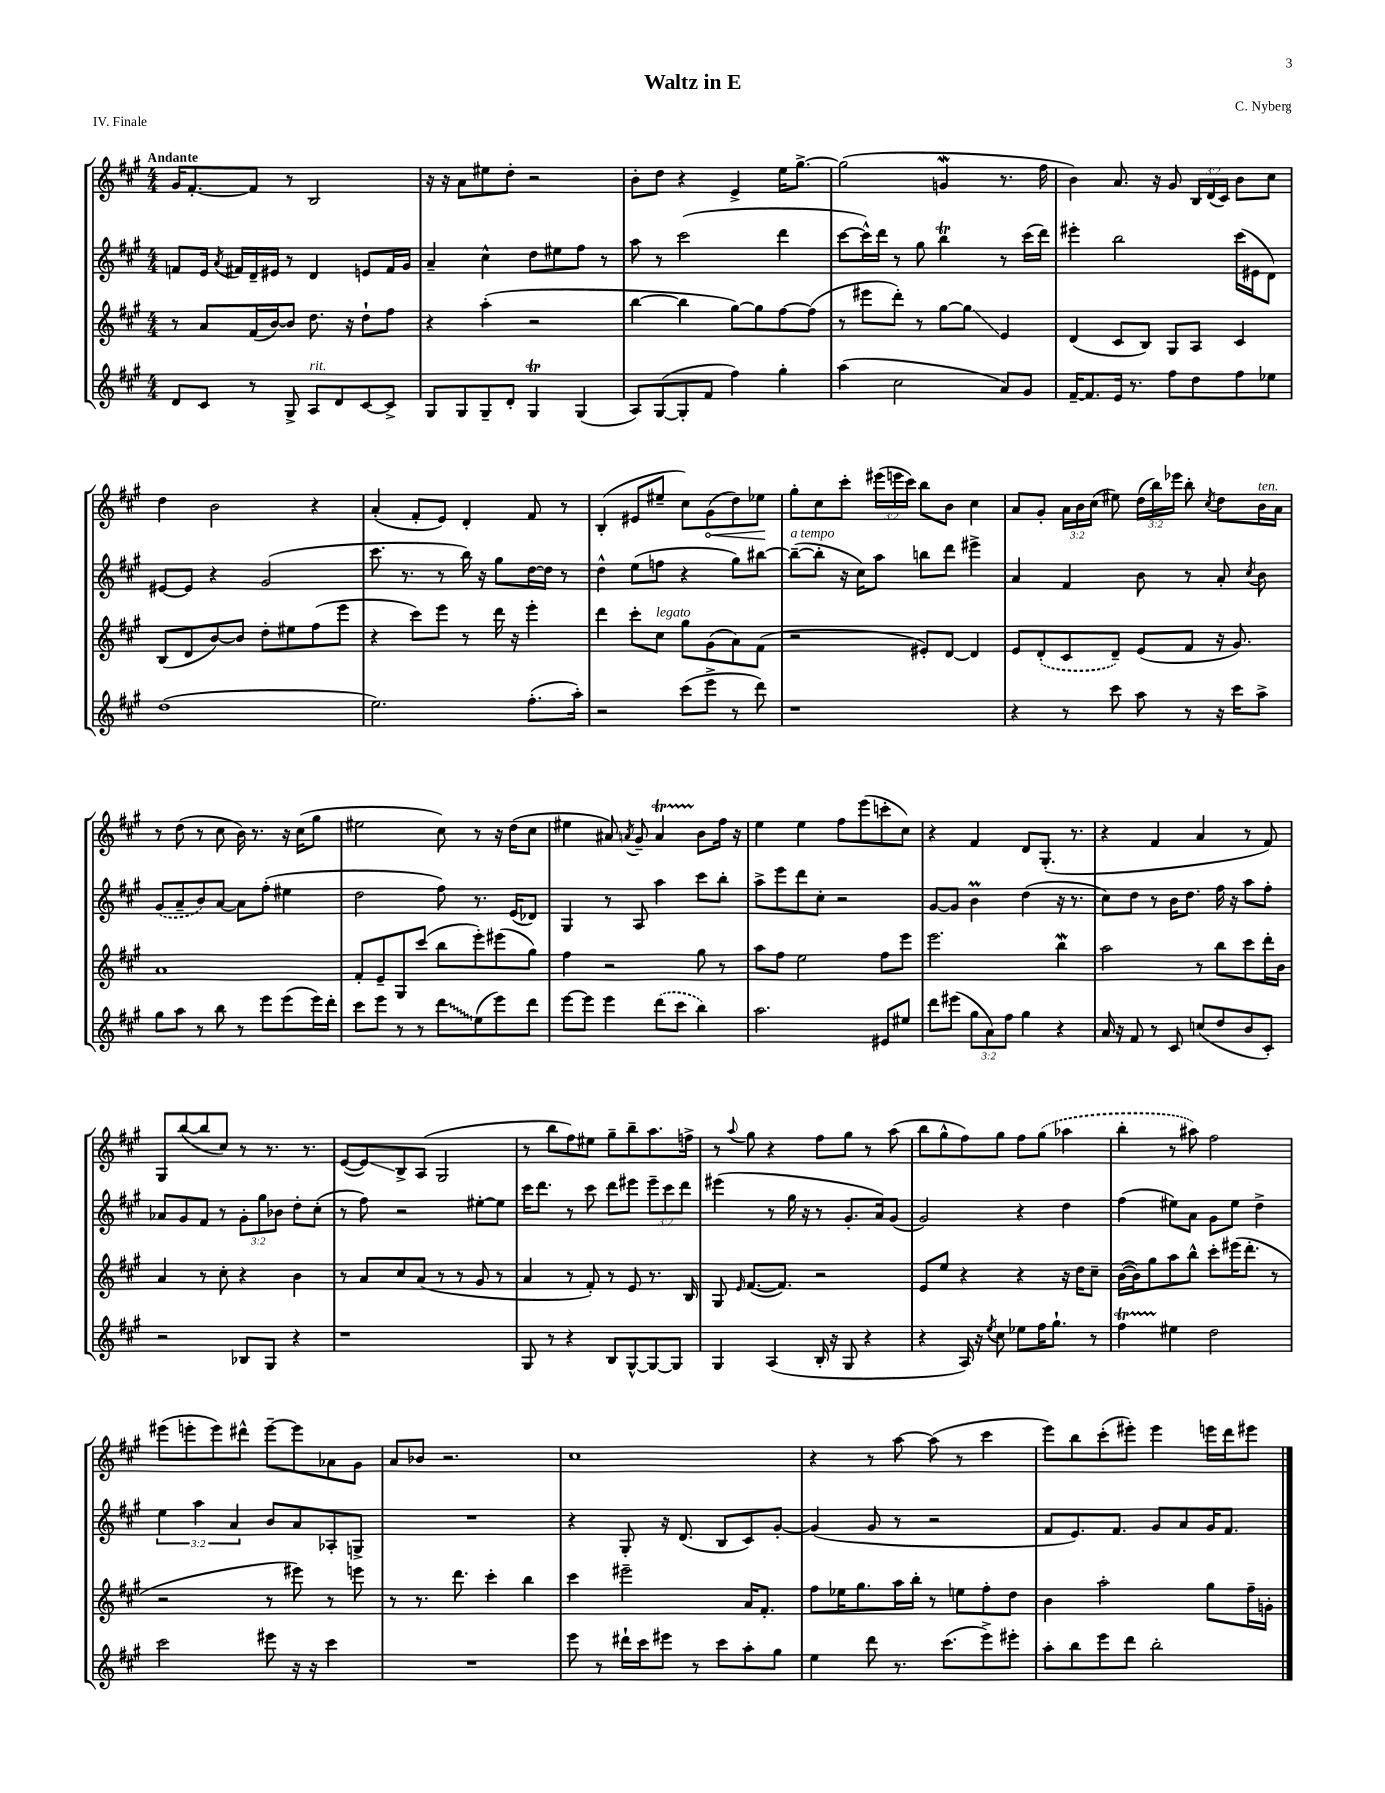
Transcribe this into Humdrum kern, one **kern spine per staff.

**kern	**kern	**kern	**kern
*staff4	*staff3	*staff2	*staff1
*clefG2	*clefG2	*clefG2	*clefG2
*k[f#c#g#]	*k[f#c#g#]	*k[f#c#g#]	*k[f#c#g#]
*M4/4	*M4/4	*M4/4	*M4/4
8d	8r	8f	16g#
.	.	.	[8.f#'
8c#	8a	16e	.
.	.	8qa	.
.	.	16f#	.
8r	(16f#	16d~	8f#]
.	[16b)	16e#	.
8G#^	8b]	8r	8r
8A	8.dd	4d	2B
8d	.	.	.
.	16r	.	.
[8c#	8dd`	8e	.
8c#^]	8ff#	16f#	.
.	.	16g#	.
=	=	=	=
8G#	4r	4a~	16r
.	.	.	16r
8G#	.	.	8a
8G#~	(4aa'	4cc#^^	8ee#
8d'	.	.	8dd'
4G#	2r	8dd	2r
.	.	8ee#	.
(4G#	.	8ff#	.
.	.	8r	.
=	=	=	=
8A)	[4bb	8aa	8b'
([8G#	.	8r	8dd
8G#']	4bb]	(2ccc#	4r
8f#	.	.	.
4ff#)	[8gg#)	.	4e^
.	8gg#]	.	.
4gg#'	[8ff#	4ddd	16ee
.	.	.	[8.gg#^
.	(8ff#]	.	.
=	=	=	=
(4aa	8r	[8ccc#	(2gg#]
.	8eee#	16ccc#^^])	.
.	.	16ddd	.
2cc#	8ddd')	8r	.
.	8r	8gg#	.
.	[8gg#	4bb	4g
.	8gg#]	.	.
8a)	4e	8r	8.r
8g#	.	(16ccc#	.
.	.	16ddd)	16ff#
=	=	=	=
[16f#~	(4d	4eee#'	4b)
8.f#]	.	.	.
16e	8c#	2bb	8.a
8.r	.	.	.
.	8B)	.	.
.	.	.	16r
8ff#	8G#	.	8g#
8dd	8A	.	24B
.	.	.	(24d
.	.	.	24c#)
8ff#	4c#	(16ccc#	8b
.	.	16e#	.
8ee-	.	8d)	8cc#
=	=	=	=
(1dd	(8B	[8e#	4dd
.	8d	8e#]	.
.	[8b)	4r	2b
.	8b]	.	.
.	8dd'	(2g#	.
.	8ee#	.	.
.	(8ff#	.	4r
.	8eee	.	.
=	=	=	=
2.ee)	4r	8.ccc#	(4a'
.	.	8.r	.
.	8ccc#)	.	8f#'
.	8eee	8r	8e)
.	8r	16bb)	4d'
.	.	16r	.
.	16ddd	8gg#	.
.	16r	.	.
(8.ff#'	4eee'	[16dd	8f#
.	.	16dd]	.
.	.	8r	8r
16aa')	.	.	.
=	=	=	=
2r	4ddd	4dd^^	(4B'
.	8ccc#'	(8ee	8e#
.	8cc#	8ff	8ee#~
(8ccc#	8gg#	4r	8cc#)
8eee^	(8g#	.	(8g#
8r	8a)	8gg#)	8dd)
8ddd)	(8f#	[8bb#	8ee-
=	=	=	=
1r	2r	(8bb#~_	8gg#'
.	.	8bb#']	8cc#
.	.	16r	8ccc#'
.	.	16cc#)	.
.	.	8aa	(24eee#
.	.	.	24eee
.	.	.	24ccc#)
.	8e#')	8bb	8bb
.	[8d	8ddd	8b
.	4d]	4eee#^	4cc#
=	=	=	=
4r	8e	4a	8a
.	(8d'	.	8g#'
8r	8c#	4f#	24a
.	.	.	24b
.	.	.	(24cc#
8ccc#	8d~)	.	8ee#)
8aa	(8e	8b	(24dd
.	.	.	24bb)
.	.	.	24eee-
8r	8f#	8r	8bb'
.	.	.	8qcc#
16r	16r	8a'	8dd
16ccc#	8.g#)	.	.
.	.	8qcc#	.
8aa^	.	8b	16b
.	.	.	16a
=	=	=	=
8gg#	1a	(8g#	8r
8aa	.	8a~	(8dd
8r	.	8b)	8r
8bb	.	[8a	8cc#
8r	.	8a]	16b)
.	.	.	8.r
8eee	.	(8ff#'	.
(8eee	.	4ee#	16r
.	.	.	(16cc#
16eee)	.	.	8gg#
16ddd'	.	.	.
=	=	=	=
8ccc#	8f#'	2dd	2ee#
8eee	8e~	.	.
8r	8G#	.	.
8r	(8ccc#	.	.
8ddd	8bb	8ff#)	8cc#)
(8ee	8eee')	8.r	8r
8eee)	(8eee#	.	16r
.	.	(16e	(16dd
8ddd	8gg#)	8d-)	8cc#
=	=	=	=
[8eee	4ff#	4G#	4ee#
8eee]	.	.	.
4eee	2r	8r	8a#)
.	.	.	8qa
.	.	8A	8g#~
(8ddd	.	4aa	4a
8ccc#	.	.	.
4bb)	8gg#	8ccc#	8b
.	8r	8bb'	16ff#
.	.	.	16r
=	=	=	=
2.aa	8aa	8aa^	4ee
.	8ff#	8eee	.
.	2ee	8ddd	4ee
.	.	8cc#'	.
.	.	2r	8ff#
.	.	.	(8eee
8e#	8ff#	.	8ccc'
8ee#	8eee	.	8cc#)
=	=	=	=
8ddd	2.eee	[8g#	4r
(8eee#	.	8g#]	.
12gg#	.	4b	4f#
12a)	.	.	.
12ff#	.	.	.
4gg#	.	(4dd	8d
.	.	.	(8.G#'
4r	4bb	16r	.
.	.	8.r	8.r
=	=	=	=
16a	2aa	8cc#)	4r
16r	.	.	.
8f#	.	8dd	.
8r	.	8r	4f#
8c#	.	16b	.
.	.	8.dd	.
(8cc	8r	.	4a
8dd	8bb	16ff#	.
.	.	16r	.
8b	8ccc#	8aa	8r
8c#')	16ddd'	8ff#'	8f#)
.	16b	.	.
=	=	=	=
2r	4a	8a-	8G#
.	.	8g#	([8bb
.	8r	8f#	8bb]
.	8cc#'	8r	8cc#)
8B-	4r	12g#'	8r
.	.	12gg#	.
8G#	.	.	8.r
.	.	12b-	.
4r	4b	8dd'	.
.	.	.	8.r
.	.	(8cc#'	.
=	=	=	=
1r	8r	8r	([8e
.	8a	8ff#)	8e])
.	8cc#	2r	8B^
.	(8a	.	(8A
.	8r	.	2G#
.	8r	.	.
.	8g#	[8ee#'	.
.	8r	8ee#]	.
=	=	=	=
8G#	4a	16ccc#	8r
.	.	8.ddd	.
8r	.	.	8bb
4r	8r	8r	8ff#)
.	8f#')	8ccc#	8ee#
8B	8r	8ddd	8gg#~
[8G#^^	8e	8eee#	8bb~
8G#_	8.r	12eee#~	8.aa
.	.	12ccc#	.
8G#]	.	.	.
.	.	12ddd	.
.	16B	.	16ff^
=	=	=	=
4G#	8G#	(4eee#	8r
.	16qqe	.	8qqaa
.	([8.f#	.	8gg#
(4A	.	8r	4r
.	8.f#])	.	.
.	.	16gg#	.
.	.	16r	.
16B'	2r	8r	8ff#
16r	.	.	.
8G#	.	8.g#'	8gg#
4r	.	.	8r
.	.	16a)	.
.	.	(8g#	(8aa
=	=	=	=
4r	8e	2g#)	8bb
.	8ee	.	8gg#^^
16A)	4r	.	8ff#)
16r	.	.	.
8qee	.	.	.
8cc#	.	.	8gg#
8ee-	4r	4r	8ff#
16ff#	.	.	(8gg#
8.gg#`	.	.	.
.	16r	4dd	4aa-
.	16dd	.	.
8r	8cc#~	.	.
=	=	=	=
4ff#	([16b	(4ff#	4bb'
.	16b])	.	.
.	8gg#	.	.
4ee#	8aa	8ee#)	8r
.	8bb^^	8a	8aa#)
2dd	8ccc#'	8g#	2ff#
.	(16eee#	8ee#	.
.	8.ddd'	.	.
.	.	4dd^	.
.	8r	.	.
=	=	=	=
2ccc#	2r	6ee	(8eee#
.	.	.	8eee'
.	.	6aa	.
.	.	.	8eee)
.	.	6a	.
.	.	.	8ddd#^^
8eee#	8r	8b	[8eee~
16r	8eee#)	8a	8eee]
16r	.	.	.
4ccc#	8r	8A-'	8a-
.	8eee	8G^	8g#
=	=	=	=
1r	8r	1r	8a
.	8.r	.	8b-
.	.	.	2.r
.	8.ddd	.	.
.	4ccc#'	.	.
.	4bb	.	.
=	=	=	=
8eee	4ccc#	4r	1cc#
8r	.	.	.
16ddd#`	2eee#~	8G#'	.
16ccc#	.	.	.
8eee#	.	16r	.
.	.	(8.d	.
8r	.	.	.
8ccc#	.	8B	.
8aa'	16a	8c#)	.
.	8.f#'	.	.
8gg#	.	[8g#'	.
=	=	=	=
4ee	8ff#	(4g#]	4r
.	16ee-	.	.
.	8.gg#	.	.
8ddd	.	8g#	8r
8.r	16aa	8r	[8aa
.	16bb'	.	.
.	8r	2r	(8aa]
(8.ccc#	.	.	.
.	8ee	.	8r
8eee^)	8ff#'	.	4ccc#
8eee#'	8dd	.	.
=	=	=	=
8aa'	4b	8f#	8eee)
8bb	.	8.e)	8bb
8eee	2aa'	.	(8ccc#'
.	.	8.f#	.
8ddd	.	.	8eee#')
2bb'	.	8g#	4eee#
.	.	8a	.
.	8gg#	16g#	16eee
.	.	8.f#	16ddd
.	16ff#~	.	8eee#
.	16g'	.	.
==	==	==	==
*-	*-	*-	*-
